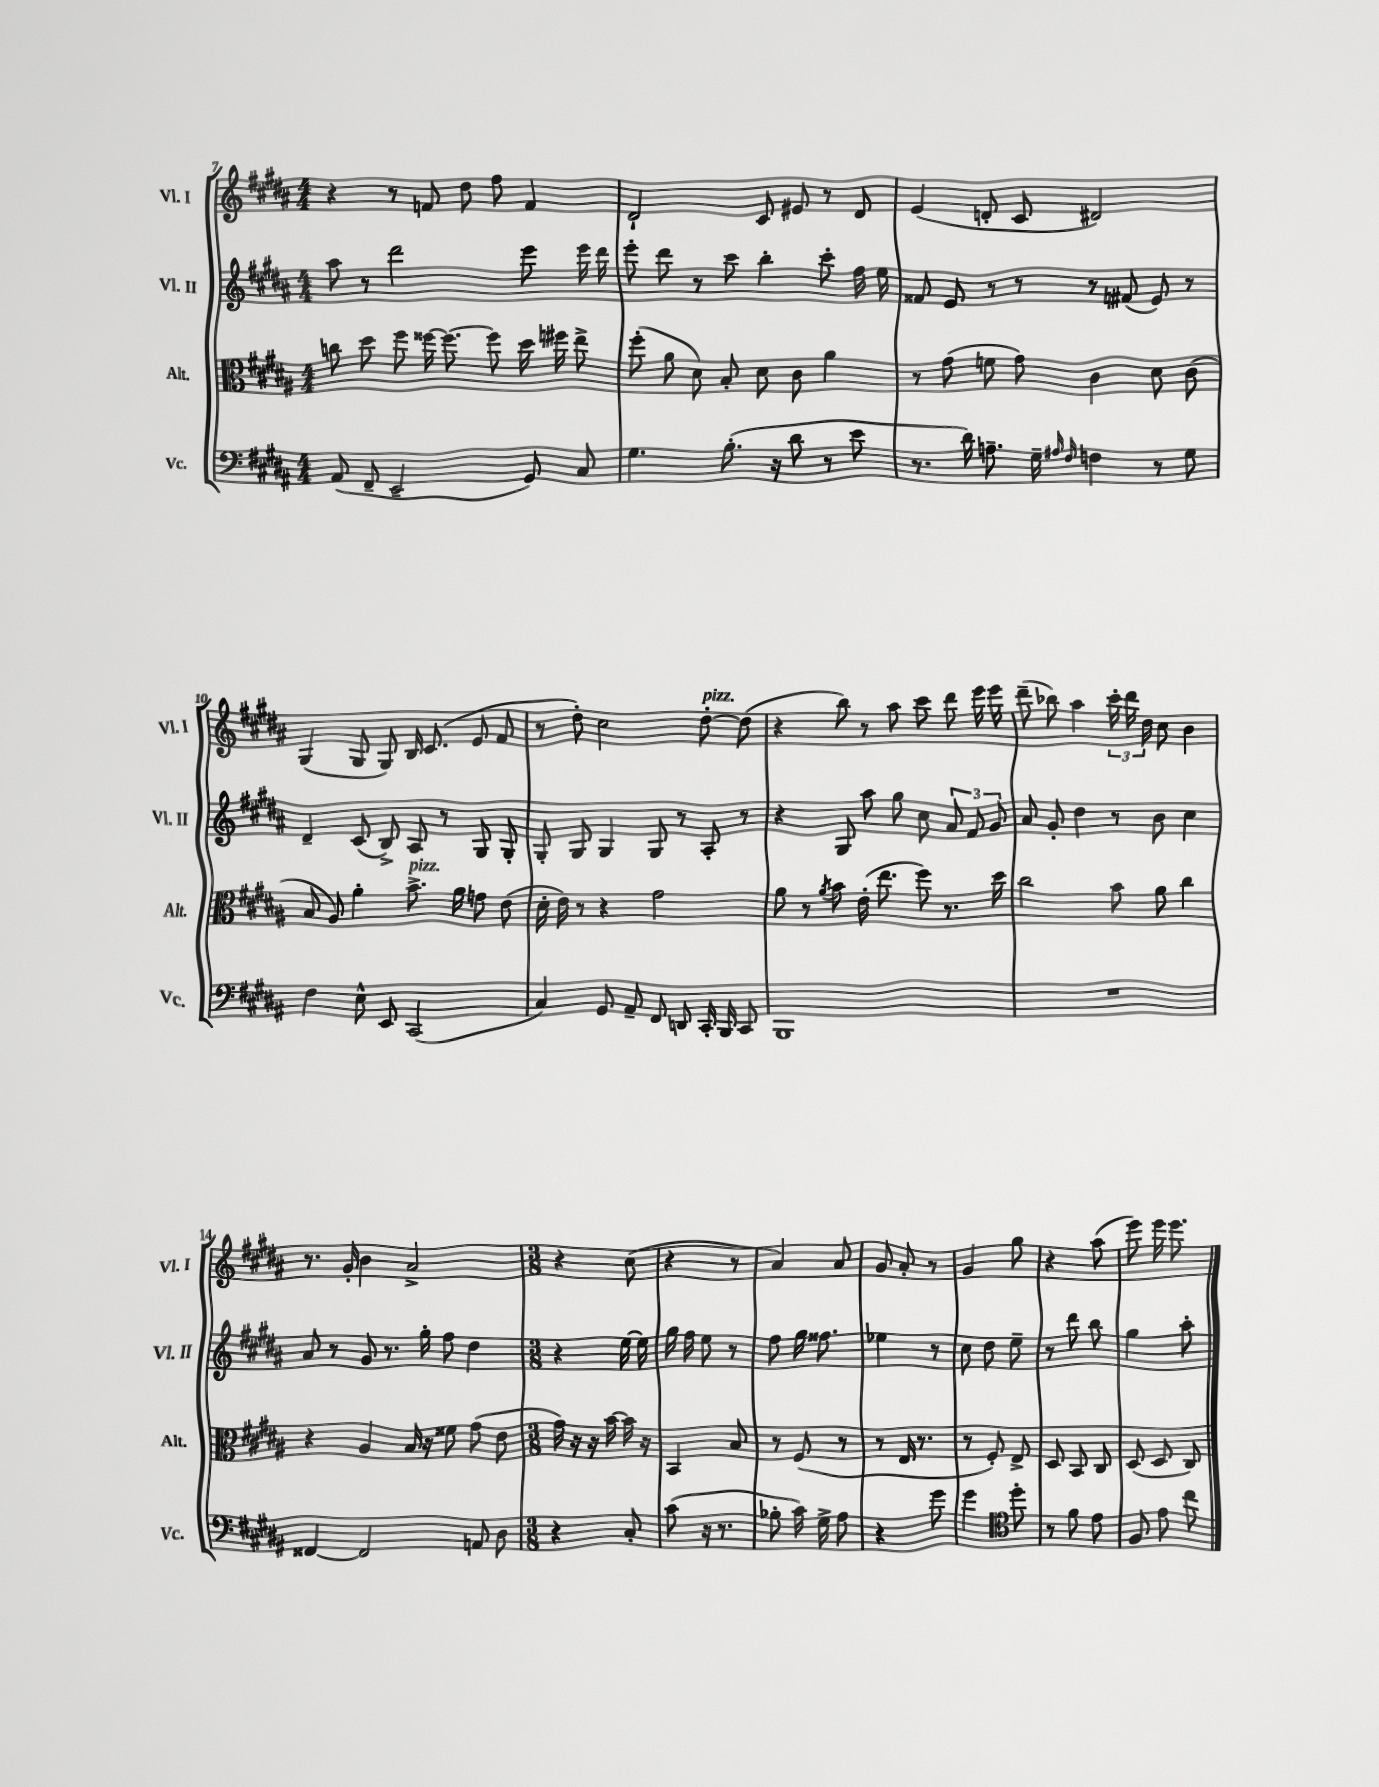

**kern	**kern	**kern	**kern
*staff4	*staff3	*staff2	*staff1
*clefF4	*clefC3	*clefG2	*clefG2
*k[f#c#g#d#a#]	*k[f#c#g#d#a#]	*k[f#c#g#d#a#]	*k[f#c#g#d#a#]
*M4/4	*M4/4	*M4/4	*M4/4
(8AA#	8cc	8aa#	4r
8FF#~	8dd#	8r	.
2EE~	8ff#	2ddd#	8r
.	[16ff##	.	8f
.	8.ff##_	.	.
.	.	.	8dd#
.	8ff##]	.	8ff#
8GG#)	16dd#	8eee	4f
.	16ff#	.	.
8C#	8ee^	16eee	.
.	.	16ddd#	.
=	=	=	=
4.G#	(8ff#'	8eee'	2d#`
.	8a#	8ddd#	.
.	8d#)	8r	.
(8.B'	8B'	8ccc#	.
.	8d#	4bb'	8c#
16r	.	.	.
8d#	8c#	.	8e#
8r	4a#	8ccc#'	8r
8e	.	16ff#	8d#
.	.	16ee	.
=	=	=	=
8.r	8r	8f##	(4e
.	(8g#	8e	.
16d#)	.	.	.
8.A~	8f	8r	8d'
.	8g#)	8r	8c#
16G#~	.	.	.
16qqA#	.	.	.
16qqF#	.	.	.
4F	4c#	8r	2d#)
.	.	(8f#	.
8r	8d#	8e)	.
8G#	(8c#	8r	.
=	=	=	=
4F#	8B	4d#~	(4G#
.	8A#)	.	.
8E^^	4a#'	(8c#	8G#
8EE	.	8B^)	8G#)
(2CC#	8.b^	8A#	16B
.	.	.	(8.c#
.	.	8r	.
.	16a#	.	.
.	8g	8G#	8e
.	(8e	8G#'	8f#
=	=	=	=
4C#)	16d#'	8G#'	8r
.	16e)	.	.
.	8r	8G#	8dd#')
8GG#	4r	4G#	2cc#
8AA#~	.	.	.
8FF#	2g#	8G#	.
8DD	.	8r	.
16CC#'	.	8A#'	[8dd#'
16BBB	.	.	.
8CC#	.	8r	(8dd#]
=	=	=	=
1BBB	8a#	4r	4r
.	8r	.	.
.	8qa#	.	.
.	8b	8G#	8bb)
.	(16e'	8aa#	8r
.	8.ee	.	.
.	.	8gg#	8aa#
.	8ff#)	8cc#	8ccc#
.	8.r	12a#	8ddd#
.	.	12f#	.
.	.	.	16eee
.	.	12g#	.
.	16dd#	.	16eee
=	=	=	=
1r	2cc#	8a#	(8ddd#~
.	.	8g#'	8bb-)
.	.	4dd#	4aa#
.	8b	8r	24ccc#'
.	.	.	24ddd#
.	.	.	24dd#
.	8a#	8b	8cc#
.	4cc#	4cc#	4b
=	=	=	=
[4FF##	4r	8a#	8.r
.	.	8r	.
.	.	.	16g#'
2FF##]	4A#	8g#	4b
.	.	8.r	.
.	16B	.	2a#^
.	16r	16gg#'	.
.	8f##	8ff#	.
8AA	(8g#	4dd#	.
8D#	8e	.	.
=	=	=	=
*M3/8	*M3/8	*M3/8	*M3/8
4r	16g#)	4r	4r
.	16r	.	.
.	16r	.	.
.	[16b	.	.
8C#'	16b]	[16ee	(8cc#
.	16r	16ee]	.
=	=	=	=
(8c#	4BB	16gg#	4r
.	.	16ff#	.
16r	.	8ee	.
8.r	.	.	.
.	8B	8r	8r
=	=	=	=
8B-'	8r	8ff#	4a#)
16c#)	(8F#	16gg#	.
16G#^	.	8.ff##	.
8A#	8r	.	8a#
=	=	=	=
4r	8r	4ee-	8g#
.	16E	.	8a#'
.	8.r	.	.
8g#	.	8r	8r
=	=	=	=
4g#	8r	8cc#	4g#
.	8F#')	8dd#	.
*clefC4	*	*	*
8dd#'	8E^	8ee~	8gg#
=	=	=	=
8r	8D#	8r	4r
8f#	8BB	8ddd#	.
8e	8C#	8bb	(8aa#
=	=	=	=
8F#	(8D#	4gg#	8eee)
8e	8D#	.	16eee
.	.	.	8.eee
8cc#	8C#)	8aa#'	.
==	==	==	==
*-	*-	*-	*-
